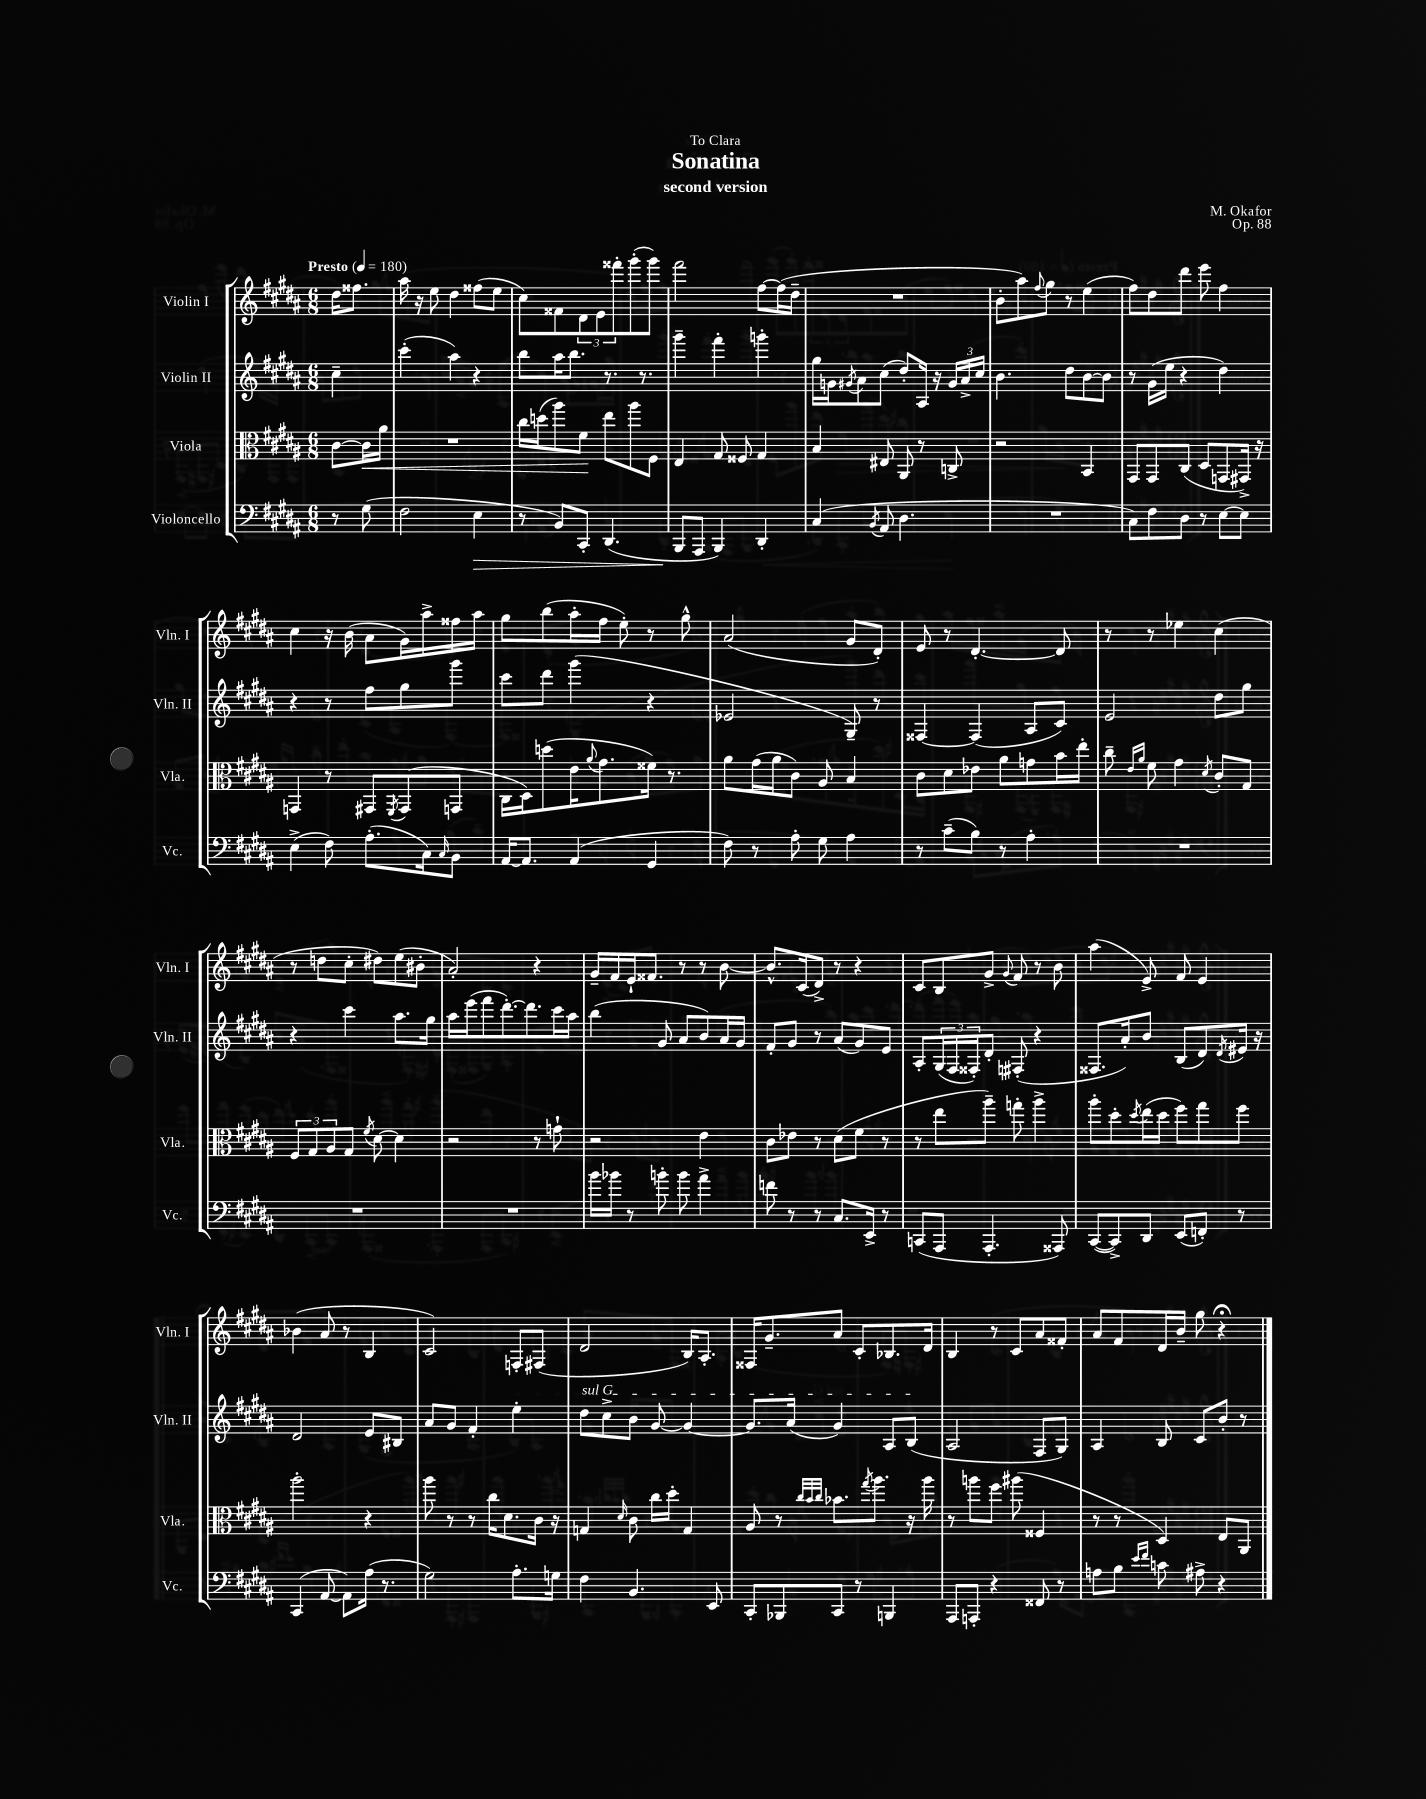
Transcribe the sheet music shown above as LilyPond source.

\header { title = "Sonatina" composer = "M. Okafor" subtitle = "second version" dedication = "To Clara" opus = "Op. 88" }
<<
\new StaffGroup <<
\new Staff = "s0" \with { instrumentName = "Violin I" shortInstrumentName = "Vln. I" } {
    \clef treble \key b \major \numericTimeSignature \time 6/8 \partial 4 \tempo "Presto" 4 = 180
    dis''16 fisis''8. |
    ais''16 r16 e''8 dis''4 fisis''8( e''8 |
    cis''8) fisis'8 \tuplet 3/2 { dis'8 e'8 fisis'''8-. } gis'''8-.( gis'''8) |
    fis'''2 fis''8~ fis''16( dis''16-- |
    R2. |
    b'8-. ais''8) \appoggiatura { fis''8 } gis''8 r8 e''4( |
    fis''8) dis''8 dis'''8 e'''8 fis''4 |
    cis''4 r16 b'16( ais'8 gis'16) ais''16-> fisis''16 ais''16 |
    gis''8 b''8( ais''16-. fis''16 e''8-.) r8 gis''8-^ |
    ais'2( gis'8 dis'8-.) |
    e'8 r8 dis'4.~-. dis'8 |
    r8 r8 ees''4 cis''4( |
    r8 d''8 cis''8-. dis''8) e''8( bis'8-. |
    ais'2-.) r4 |
    gis'16-- fis'16 e'16-! fisis'8. r8 r8 b'8~ |
    b'8.-^ cis'16( dis'8->) r8 r4 |
    cis'8 b8 gis'8-> \appoggiatura { gis'8 } fis'8 r8 b'8 |
    ais''4( e'8->) fis'8 e'4 |
    bes'4( ais'8 r8 b4 |
    cis'2) f8-. fis8( |
    dis'2 b16) ais8.-. |
    fisis16 gis'8.-- ais'8 cis'8-. bes8. dis'16 |
    b4 r8 cis'8 ais'8 fisis'8-. |
    ais'8 fis'8 dis'16 b'16-- gis''8 r4\fermata \bar "|." |
}
\new Staff = "s1" \with { instrumentName = "Violin II" shortInstrumentName = "Vln. II" } {
    \clef treble \key b \major \numericTimeSignature \time 6/8 \partial 4
    cis''4-- |
    cis'''4-.( ais''4) r4 |
    b''8 ais''16 b''8. r8. r8. |
    gis'''4-- fis'''4-. g'''4-. |
    gis''16 g'16 \acciaccatura { gis'8 } ais'8 cis''8( dis''8-.) ais16 r16 \tuplet 3/2 { gis'16 ais'16-> cis''16 } |
    b'4. dis''8 b'8~ b'8 |
    r8 gis'16( e''16 r4 dis''4) |
    r4 r8 fis''8 gis''8 gis'''8 |
    cis'''8 dis'''8 gis'''4( r4 |
    ees'2 gis8--) r8 |
    fisis4~ fisis4( ais8 cis'8) |
    e'2 dis''8 gis''8 |
    r4 cis'''4 ais''8. gis''16 |
    ais''16 e'''16( fis'''8 dis'''8.~-.) dis'''8. cis'''16 ais''16 |
    b''4( gis'8 ais'8 b'8) ais'16 gis'16 |
    fis'8-. gis'8 r8 ais'8( gis'8) e'8 |
    ais8-. \tuplet 3/2 { gis16( fis16 fisis16-.) } dis'8-. fis8-.( r4 |
    fisis8. ais'16-.) b'8 b8( dis'8) \acciaccatura { dis'8 } eis'16 r16 |
    dis'2 e'8 bis8 |
    ais'8 gis'8 fis'4-. e''4-. |
    \once \override TextSpanner.bound-details.left.text = \markup { \italic "sul G" } dis''8\startTextSpan cis''8-> b'8 gis'8~ gis'4~ |
    gis'8. ais'16( gis'4) ais8 b8\stopTextSpan( |
    ais2 fis8 gis8) |
    ais4 b8 cis'8 b'8-. r8 \bar "|." |
}
\new Staff = "s2" \with { instrumentName = "Viola" shortInstrumentName = "Vla." } {
    \clef alto \key b \major \numericTimeSignature \time 6/8 \partial 4
    cis'8~ cis'16\< ais'16 |
    R2. |
    cis''16 d''16( ais''8) fis'8\! e''8 ais''8 fis8 |
    e4 gis8 fisis8 gis4 |
    b4 eis8 ais,8 r8 c8-> |
    r2 b,4 |
    gis,8 gis,8 cis8( dis8 g,8 gis,16->) r16 |
    g,4 r8 gis,8 \acciaccatura { fis,8 } gis,8( g,8 |
    cis16 dis16) d''8( e'16 \appoggiatura { ais'8 } gis'8. fisis'16) r8. |
    ais'8 gis'16( ais'16 cis'8) ais8 b4 |
    cis'8 dis'8 ees'8 ais'8 g'8 b'16 e''16-. |
    cis''8-- \grace { e'16 ais'16 } fis'8 gis'4 \acciaccatura { dis'8 } cis'8-. gis8 |
    \tuplet 3/2 { fis8 gis8 ais8 } gis8 \acciaccatura { fis'8 } dis'8~ dis'4 |
    r2 r8 g'8-! |
    r2 e'4 |
    cis'8 ees'8 r8 dis'8( fis'8 r8 |
    r8 e''8 ais''8--) g''8-. ais''4-> |
    ais''8-. dis''8-. \acciaccatura { dis''8 } e''16( dis''16 fis''8) gis''8 fis''8 |
    ais''2-. r4 |
    ais''8 r8 r8 cis''16 dis'8. cis'16 r16 |
    g4 \grace { dis'16 } cis'8 cis''16 dis''16-. g4 |
    ais8 r8 \grace { cis''32 b'32 cis''32 } bes'8. \acciaccatura { gis''8 } ais''8. r16 ais''16 |
    r8 a''8 fis''8 ais''8( fisis4 |
    r8 r8 dis4) e8 ais,8 \bar "|." |
}
\new Staff = "s3" \with { instrumentName = "Violoncello" shortInstrumentName = "Vc." } {
    \clef bass \key b \major \numericTimeSignature \time 6/8 \partial 4
    r8 gis8( |
    fis2 e4\> |
    r8 b,8) cis,8-. dis,4.( |
    b,,8\! ais,,8 b,,4) dis,4-. |
    cis4( \acciaccatura { b,8 } ais,8 dis4. |
    R2. |
    cis8) fis8 dis8 r8 e8~ e8 |
    e4->( fis8) ais8.-.( cis16) \grace { cis16 } b,8 |
    ais,16~ ais,8. ais,4( gis,4 |
    fis8) r8 ais8-. gis8 ais4 |
    r8 cis'8--( b8) r8 ais4-. |
    R2. |
    R2. |
    R2. |
    b'16 bes'16 r8 b'8-. b'8 ais'4-> |
    f'8 r8 r8 cis8. e,16-> r8 |
    c,8( ais,,8 ais,,4.-. aisis,,8) |
    cis,8~( cis,8->) dis,8 e,8( f,8-.) r8 |
    cis,4( ais,8~ ais,8) ais16( r8. |
    gis2) ais8.-. g16 |
    fis4 b,4. e,8 |
    cis,8-. bes,,8 cis,8 r8 b,,4 |
    ais,,8 a,,8-. r4 fisis,8 r8 |
    a8 b8 \grace { e'16 fis'16 } c'8 ais8-> r4 \bar "|." |
}
>>
>>
\layout { \context { \Score \remove "Bar_number_engraver" } }
